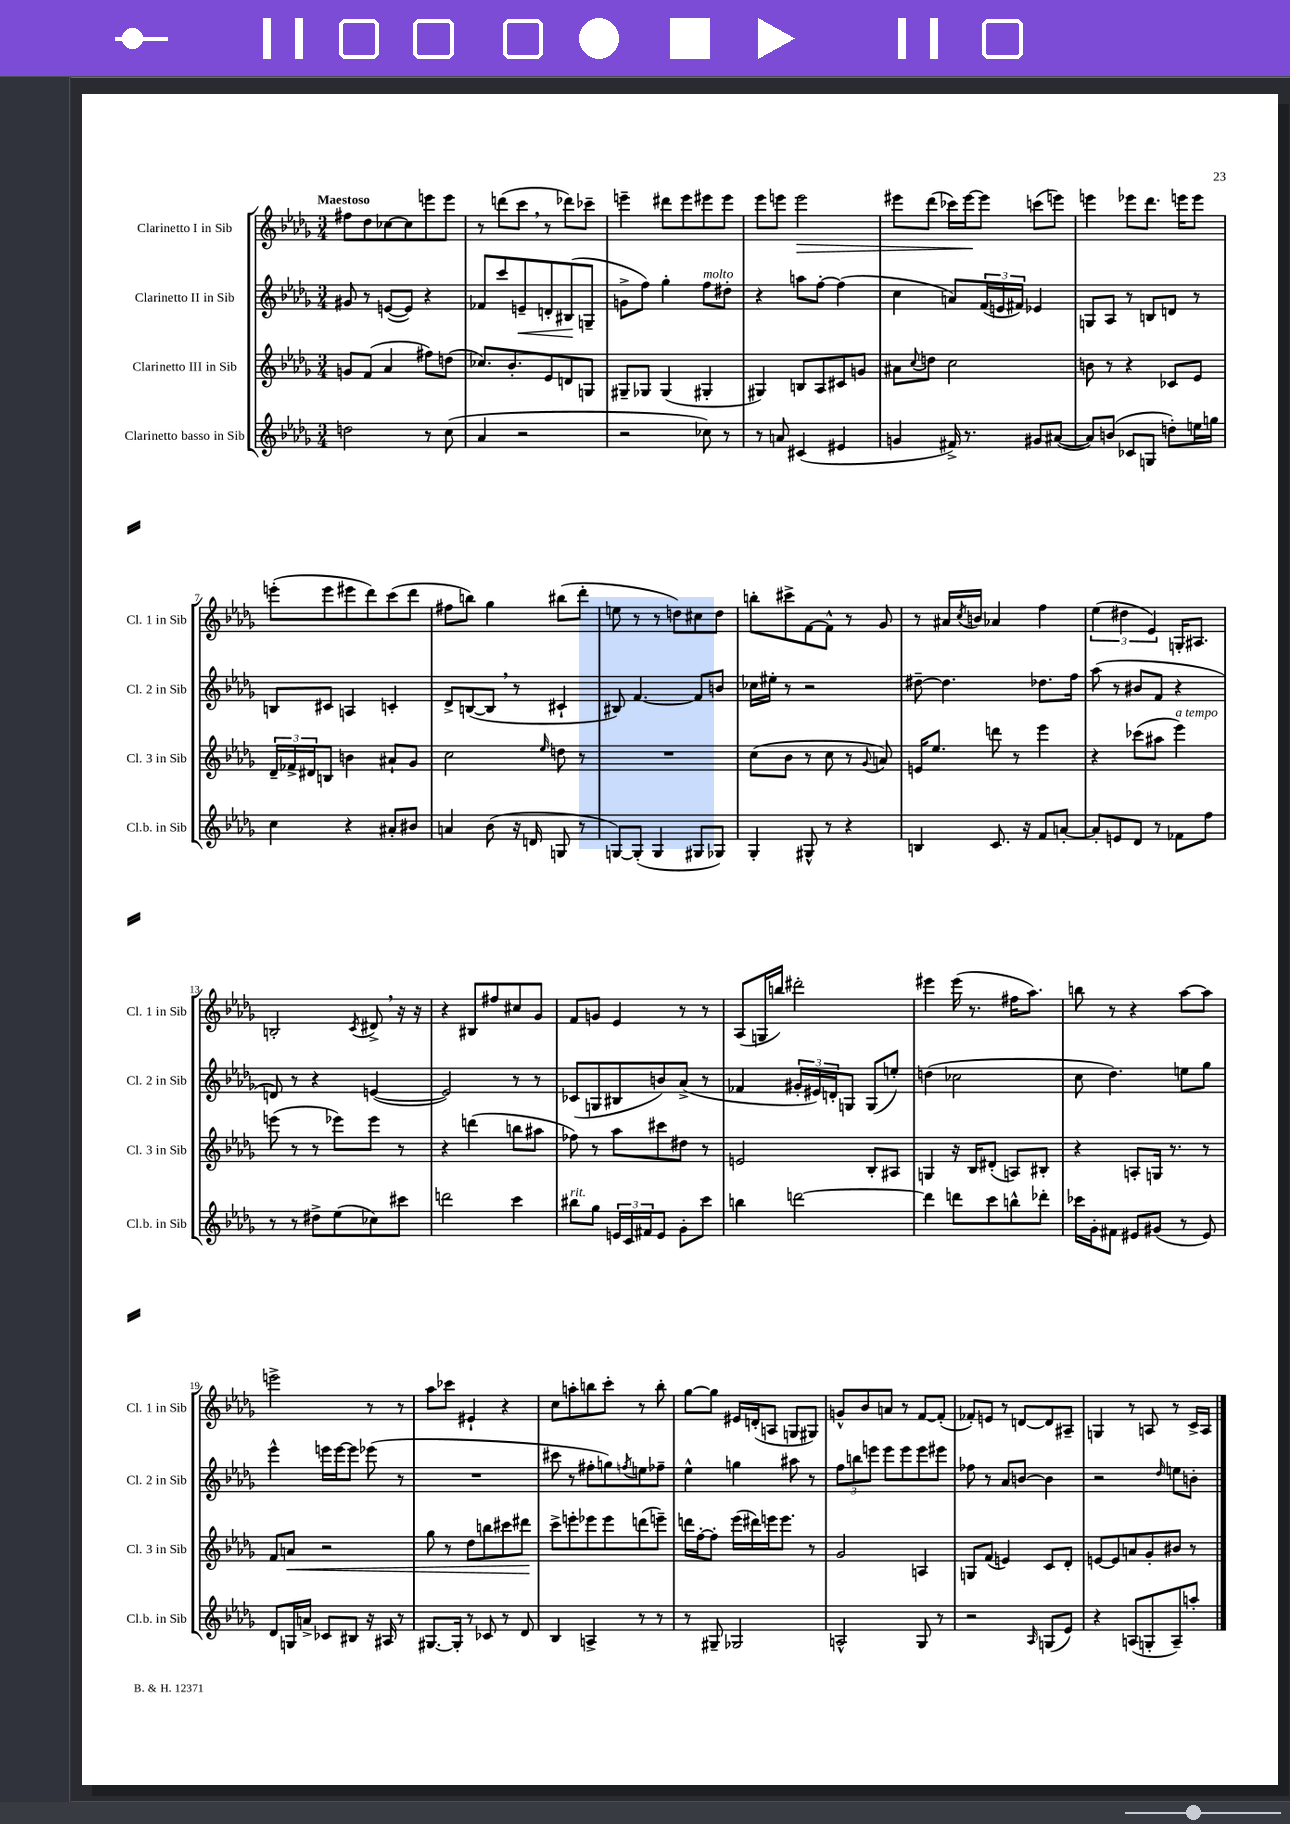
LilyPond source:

<<
\new StaffGroup <<
\new Staff = "s0" \with { instrumentName = "Clarinetto I in Sib" shortInstrumentName = "Cl. 1 in Sib" } {
    \clef treble \key des \major \numericTimeSignature \time 3/4 \tempo "Maestoso"
    fis''8 des''8 ces''8~ ces''8 e'''8 e'''8 |
    r8 d'''8( c'''8 \breathe r8 des'''8) ces'''8-- |
    e'''4-- dis'''8 e'''8 eis'''8 eis'''8 |
    ees'''8 e'''8 e'''2\> |
    eis'''8 des'''8( ces'''16) eis'''16~\! eis'''8 c'''8( e'''8) |
    e'''4 ees'''8 des'''8. e'''16 e'''8 |
    e'''8-.( e'''8 eis'''8 des'''8) c'''8( des'''8 |
    fis''8 b''8) ges''4 bis''8( des'''8-. |
    e''8 r8 r8 d''8) cis''8 d''8 |
    b''8-. cis'''8-> f'8~ f'8-^ r8 ges'8 |
    r8 ais'16 \acciaccatura { c''8 } b'16 aes'4 f''4 |
    \tuplet 3/2 { ees''4( dis''4 ees'4) } g16-. ais8. |
    b2-. \acciaccatura { c'8 } dis'8-> \breathe r16 r16 |
    r4 bis8 fis''8 cis''8 ges'8 |
    f'8 g'8 ees'4 r8 r8 |
    aes8( g16 b''16) dis'''2-. |
    eis'''4 eis'''16( r8. fis''16 aes''8.) |
    b''8 r8 r4 aes''8~ aes''8 |
    e'''2-> r8 r8 |
    aes''8 ces'''8 eis'4-! r4 |
    c''8 a''8-. b''8 c'''8-. r8 b''8-. |
    ges''8~ ges''8 eis'16 d'16-.( a8 g8 gis8) |
    g'8-^ bes'8 a'8 r8 f'8~ f'8-.( |
    fes'8-.) e'8 r8 d'8~ d'8 ais8-- |
    g4 r8 a8 r8 c'16-> a16 \bar "|." |
}
\new Staff = "s1" \with { instrumentName = "Clarinetto II in Sib" shortInstrumentName = "Cl. 2 in Sib" } {
    \clef treble \key des \major \numericTimeSignature \time 3/4
    gis'8 r8 e'8~( e'8) r4 |
    fes'8 c'''8 e'8--\< d'8-. bis8\!( g8-- |
    g'8-> f''8) ges''4-. f''8^\markup { \italic "molto" } dis''8-. |
    r4 a''8 f''8~-. f''4( |
    c''4 a'8) \tuplet 3/2 { f'16( e'16 fis'16) } ees'4 |
    g8 aes8 r8 b8 d'8 r8 |
    b8 cis'8 a4 c'4-. |
    des'8-> b8~( b8 \breathe r8 cis'4-! |
    bis8) f'4.~ f'8 b'8 |
    ces''16 eis''16-. r8 r2 |
    dis''8~-- dis''4. des''8. f''16 |
    aes''8( r8 bis'8 f'8 r4 |
    d'8) r8 r4 e'4~( |
    e'2) r8 r8 |
    ces'8( g8 bis8 b'8) aes'8->( r8 |
    fes'4 \tuplet 3/2 { gis'16-. eis'16) d'16-. } g8 g8( e''8-.) |
    d''4( ces''2 |
    c''8 des''4.) e''8 ges''8 |
    ees'''4-^ e'''16 e'''16~ e'''8 ees'''8( r8 |
    R2. |
    cis'''8 r8 fis''8-. g''8) \acciaccatura { f''8 } e''8 fes''8-- |
    ees''4-^ g''4 ais''8 r8 |
    \tuplet 3/2 { f''8 b''8 e'''8 } e'''8 e'''8 e'''8 eis'''8 |
    fes''8 r8 aes'8 b'8~ b'4 |
    r2 \grace { des''16 } e''8 b'8-. \bar "|." |
}
\new Staff = "s2" \with { instrumentName = "Clarinetto III in Sib" shortInstrumentName = "Cl. 3 in Sib" } {
    \clef treble \key des \major \numericTimeSignature \time 3/4
    g'8 f'8( aes'4 fis''8) d''8( |
    ces''8.) bes'8.-. ees'8 d'8 g8 |
    gis8-- ges8 ges4( gis4-. |
    gis4) b8 aes8 cis'8 g'8 |
    ais'8 \appoggiatura { c''8 } d''8 c''2 |
    b'8 r8 r4 ces'8 ees'8 |
    \tuplet 3/2 { des'16-- fes'16-> dis'16 } b8 b'4 ais'8-! ges'8 |
    c''2 \grace { ees''16 } d''8 r8 |
    R2. |
    c''8( bes'8 r8 c''8 r8 \appoggiatura { ges'8 } a'8) |
    e'16 ees''8. d'''8 r8 ees'''4 |
    r4 ces'''8( ais''8 ees'''4^\markup { \italic "a tempo" }) |
    e'''8( r8 r8 ees'''8) ees'''8 r8 |
    r4 d'''4( b''8 ais''8 |
    fes''8) r8 aes''8 cis'''8 dis''8 r8 |
    e'2 bes8-. ais8 |
    g4 r16 bes16 dis'8-.( a8) bis8-. |
    r4 a8-. g16 r8. r8 |
    f'8 a'8\< r2 |
    ges''8 r8 des''8 b''8 cis'''8 dis'''8\! |
    c'''8-> e'''8-. ees'''8 ees'''8 d'''8( e'''8--) |
    d'''16 f''16~-. f''8-. ees'''16( dis'''16) e'''16 e'''8. r8 |
    ges'2 a4 |
    g8 f'8( e'4) c'8 des'8-. |
    e'8~ e'8 a'8 ges'8-. bis'8 r8 \bar "|." |
}
\new Staff = "s3" \with { instrumentName = "Clarinetto basso in Sib" shortInstrumentName = "Cl.b. in Sib" } {
    \clef treble \key des \major \numericTimeSignature \time 3/4
    d''2 r8 c''8( |
    aes'4 r2 |
    r2 ces''8) r8 |
    r8 a'8 cis'4( eis'4 |
    g'4 fis'16->) r8. gis'8 ais'8~( |
    ais'8) b'8( ces'8 g8 d''8-.) e''16 g''16 |
    c''4 r4 ais'8-. bis'8 |
    a'4 bes'8( r16 d'16 g8 r8 |
    g8~) g8-.( g4 gis8 ges8) |
    ges4-. gis8-^ r8 r4 |
    b4 c'8. r16 f'8 a'8~-. |
    a'8-. e'8 des'8 r8 fes'8 f''8 |
    r8 r8 dis''8-> ees''8( ces''8) cis'''8 |
    d'''2 c'''4 |
    bis''8^\markup { \italic "rit." } ges''8 \tuplet 3/2 { e'16 c'16 fis'16 } e'8 ges'8-. c'''8 |
    b''4 d'''2~ |
    d'''4 d'''8 c'''8 b''8-^ des'''8-. |
    ces'''16 ges'16-. fis'8 eis'8 gis'8( r8 eis'8) |
    des'8 g16 a'16-> ces'8 bis8 r16 ais16 r8 |
    gis8.~ gis16-. r8 ces'8 r8 des'8 |
    bes4 a4-> r8 r8 |
    r8 gis8-- ges2 |
    a2-^ ges8 r8 |
    r2 \grace { aes16 } g8( ees'8) |
    r4 a8( g8-. a8--) a''8-. \bar "|." |
}
>>
>>
